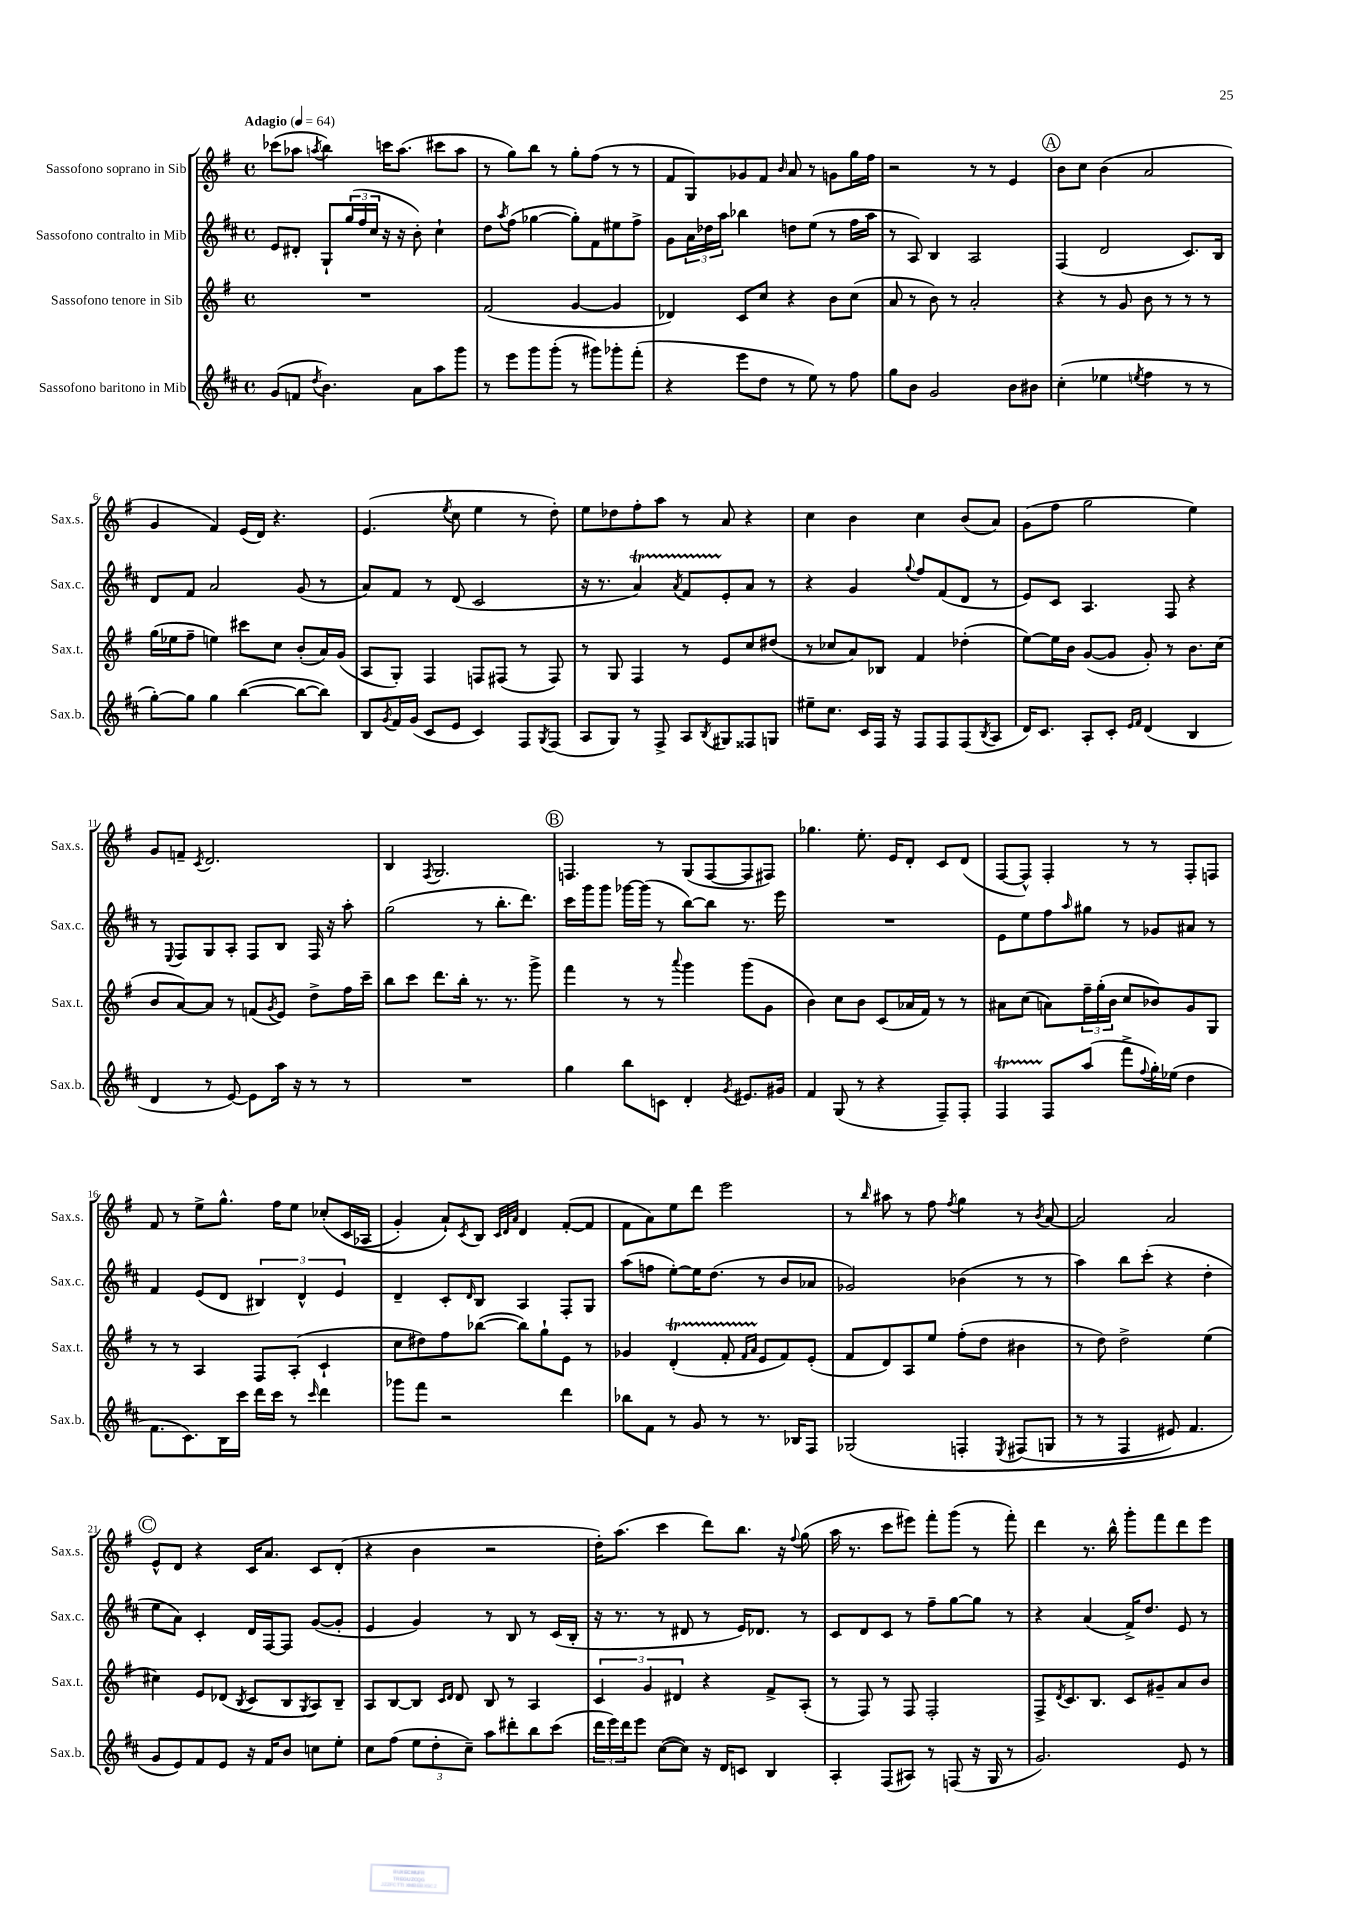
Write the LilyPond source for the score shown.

<<
\new StaffGroup <<
\new Staff = "s0" \with { instrumentName = "Sassofono soprano in Sib" shortInstrumentName = "Sax.s." } {
    \clef treble \key g \major \defaultTimeSignature \time 4/4 \tempo "Adagio" 4 = 64
    ces'''8( aes''8 \acciaccatura { a''8 } b''4) c'''16 a''8.( cis'''8 a''8 |
    r8 g''8) b''8 r8 g''8-. fis''8( r8 r8 |
    fis'8 g8) ges'8 fis'8 \grace { b'16 } a'8 r8 g'8 g''16 fis''16 |
    r2 r8 r8 e'4 |
    \mark \markup { \circle "A" } b'8 c''8 b'4( a'2 |
    g'4 fis'4) e'16( d'16) r4. |
    e'4.( \acciaccatura { e''8 } c''8 e''4 r8 d''8-.) |
    e''8 des''8 fis''8-. a''8 r8 a'8 r4 |
    c''4 b'4 c''4 b'8( a'8) |
    g'8( fis''8 g''2 e''4) |
    g'8 f'8-- \acciaccatura { c'8 } d'2. |
    b4 \acciaccatura { fis8 } g2. |
    \mark \markup { \circle "B" } f4. r8 g8( f8~ f8 fis8) |
    ges''4. e''8.-. e'16 d'8-. c'8 d'8( |
    fis8~ fis8-^) fis4-. r8 r8 fis8-. f8 |
    fis'8 r8 e''8-> g''8.-^ fis''16 e''8 ces''8-.\( c'16( aes16 |
    g'4-.) a'8-!\) \acciaccatura { c'8 } b8 \grace { c'32 d'32 a'32 } d'4 fis'8~-.( fis'8 |
    fis'8 a'8) e''8 d'''8 e'''2 |
    r8 \grace { b''16 } ais''8 r8 fis''8 \acciaccatura { fis''8 } g''4 r8 \acciaccatura { b'8 } a'8~ |
    a'2 a'2 |
    \mark \markup { \circle "C" } e'8-^ d'8 r4 c'16 a'8. c'8 d'8-.( |
    r4 b'4 r2 |
    d''16-.) a''8.( c'''4 d'''8) b''8. r16 \appoggiatura { fis''8 } g''8( |
    a''16 r8. c'''8 eis'''8) fis'''8-. g'''8( r8 fis'''8-.) |
    d'''4 r8. b''16-^ g'''8-. fis'''8 d'''8 e'''8 \bar "|." |
}
\new Staff = "s1" \with { instrumentName = "Sassofono contralto in Mib" shortInstrumentName = "Sax.c." } {
    \clef treble \key d \major \defaultTimeSignature \time 4/4
    e'8 dis'8-. g8-! \tuplet 3/2 { g''16( fis''16 cis''16 } r16 r16 b'8-.) cis''4-! |
    d''8 \acciaccatura { a''8 } fis''8( ges''4~ ges''8-.) fis'8 eis''8 fis''8-> |
    g'8 \tuplet 3/2 { a'16 des''16 a''16 } bes''4 d''8 e''8( r8 fis''16 a''16 |
    r8 a8) b4 a2 |
    \mark \markup { \circle "A" } fis4( d'2 cis'8.) b16 |
    d'8 fis'8 a'2 g'8( r8 |
    a'8) fis'8 r8 d'8( cis'2 |
    r16 r8. a'4\startTrillSpan) \acciaccatura { a'8 } fis'8 e'8-.\stopTrillSpan a'8 r8 |
    r4 g'4 \appoggiatura { g''8 } fis''8 fis'8( d'8 r8 |
    e'8) cis'8 a4. fis8 r4 |
    r8 \appoggiatura { e8 } fis8 g8 a8-. fis8 b8 fis16 r16 a''8-. |
    g''2( r8 b''8.-. d'''8.) |
    \mark \markup { \circle "B" } cis'''16 g'''16 g'''8 ges'''16~ ges'''16( r8 b''8~) b''8 r8. e'''16 |
    R1 |
    e'8 e''8 fis''8 \grace { a''16 } gis''8 r8 ges'8 ais'8 r8 |
    fis'4 e'8( d'8 \tuplet 3/2 { bis4) d'4-^ e'4 } |
    d'4-- cis'8-. \grace { d'16 } b8 a4 fis8-. g8 |
    a''8( f''8 e''8~-.) e''16 d''8.( r8 b'8 aes'8 |
    ges'2) bes'4( r8 r8 |
    a''4) b''8 cis'''8-.( r4 d''4-. |
    \mark \markup { \circle "C" } e''8 a'8) cis'4-. d'16 fis16~ fis8 g'8~( g'8-. |
    e'4 g'4) r8 b8 r8 cis'16( b16-. |
    r16 r8. r8 dis'8 r8 e'16) des'8. r8 |
    cis'8 d'8 cis'8 r8 fis''8-- g''8~ g''8 r8 |
    r4 a'4( fis'16->) d''8. e'8 r8 \bar "|." |
}
\new Staff = "s2" \with { instrumentName = "Sassofono tenore in Sib" shortInstrumentName = "Sax.t." } {
    \clef treble \key g \major \defaultTimeSignature \time 4/4
    R1 |
    fis'2( g'4~ g'4 |
    des'4) c'8 c''8 r4 b'8 c''8( |
    a'8 r8 b'8) r8 a'2-. |
    \mark \markup { \circle "A" } r4 r8 g'8 b'8 r8 r8 r8 |
    g''16( ees''16 fis''8-- e''4) cis'''8 c''8 b'8-.( a'16) g'16( |
    a8 g8-.) fis4 f8 fis8( r8 fis8) |
    r8 g8 fis4 r8 e'8 c''8 dis''8( |
    r8 ces''8 a'8) bes8 fis'4 des''4-.( |
    e''8~) e''16 b'16 g'8~( g'8 g'8-.) r8 b'8. c''16( |
    b'8 a'8~) a'8 r8 f'8( \acciaccatura { g'8 } e'8) d''8-> fis''16 c'''16-- |
    b''8 c'''8 d'''8. b''16-. r8. r8. g'''8-> |
    \mark \markup { \circle "B" } fis'''4 r8 r8 \appoggiatura { a'''8 } g'''4 g'''8( g'8 |
    b'4) c''8 b'8 c'8( aes'16 fis'16) r8 r8 |
    ais'8 c''8( a'8) \tuplet 3/2 { fis''16-- g''16-.( b'16 } c''8 bes'8) g'8 g8 |
    r8 r8 a4 fis8 a8-.( c'4-! |
    c''8 dis''8) fis''8 bes''8~( bes''8) g''8-! e'8 r8 |
    ges'4 d'4-.\startTrillSpan( fis'8-. \grace { fis'16 a'16 } e'8\stopTrillSpan fis'8) e'8-.( |
    fis'8 d'8) a8 e''8 fis''8-.( d''8 bis'4 |
    r8 d''8) d''2-> e''4( |
    \mark \markup { \circle "C" } cis''4) e'8 des'8( \acciaccatura { b8 } c'8 b8 \acciaccatura { g8 } a8) b8-- |
    a8 b8~ b8 \grace { c'16 d'16 } d'8 b8 r8 a4 |
    \tuplet 3/2 { c'4 g'4 dis'4 } r4 fis'8-> a8-.( |
    r8 fis8) r8 fis8 fis2-. |
    fis8-> \acciaccatura { d'8 } c'8. b8. c'8 gis'8-- a'8 b'8 \bar "|." |
}
\new Staff = "s3" \with { instrumentName = "Sassofono baritono in Mib" shortInstrumentName = "Sax.b." } {
    \clef treble \key d \major \defaultTimeSignature \time 4/4
    g'8( f'8 \acciaccatura { d''8 } b'4.) a'8 a''8 g'''8 |
    r8 e'''8 g'''8 g'''8-.( r8 gis'''8) ges'''8-. fis'''8-.( |
    r4 e'''8 d''8 r8 e''8) r8 fis''8 |
    g''8 b'8 g'2 b'8 bis'8 |
    \mark \markup { \circle "A" } cis''4-.( ees''4 \acciaccatura { e''8 } fis''4 r8 r8 |
    g''8~-.) g''8 g''4 b''4~( b''8~ b''8) |
    b8 \acciaccatura { g'8 } fis'16 g'16( cis'8 e'8 cis'4) fis8 \acciaccatura { g8 } fis8( |
    a8 g8) r8 fis8-> a8 \acciaccatura { b8 } gis8 fisis8 g8 |
    eis''8-- cis''8. cis'16 fis16 r16 fis8 fis8 fis8( \acciaccatura { b8 } a8 |
    d'16) cis'8. a8-. cis'8-. \grace { e'16 fis'16 } d'4( b4 |
    d'4 r8 e'8~) e'8 a''16 r16 r8 r8 |
    R1 |
    \mark \markup { \circle "B" } g''4 b''8 c'8 d'4-. \acciaccatura { g'8 } eis'8. gis'16 |
    fis'4 g8( r8 r4 fis8--) fis8-. |
    fis4\startTrillSpan fis8\stopTrillSpan a''8( fis'''8-> \appoggiatura { fis''8 } g''16-.) ees''16( d''4 |
    fis'8. cis'8.) b16 cis'''16 d'''16 cis'''16 r8 \grace { cis'''16 } d'''4 |
    ges'''8 fis'''8 r2 d'''4 |
    bes''8 fis'8 r8 g'8 r8 r8. bes16 fis8 |
    ges2\( f4-. \acciaccatura { e8 } fis8( g8 |
    r8 r8 fis4 eis'8) fis'4. |
    \mark \markup { \circle "C" } g'8 e'8\) fis'8 e'8 r16 fis'16 b'8 c''8 e''8-. |
    cis''8 fis''8( \tuplet 3/2 { e''8 d''8-. cis''8--) } a''8 dis'''8-. b''8 cis'''8( |
    \tuplet 3/2 { d'''16 e'''16) d'''16 } e'''8 cis''8~( cis''8) r16 d'16 c'8 b4 |
    a4-. fis8( ais8) r8 f8( r16 g16 r8 |
    g'2.) e'8 r8 \bar "|." |
}
>>
>>
